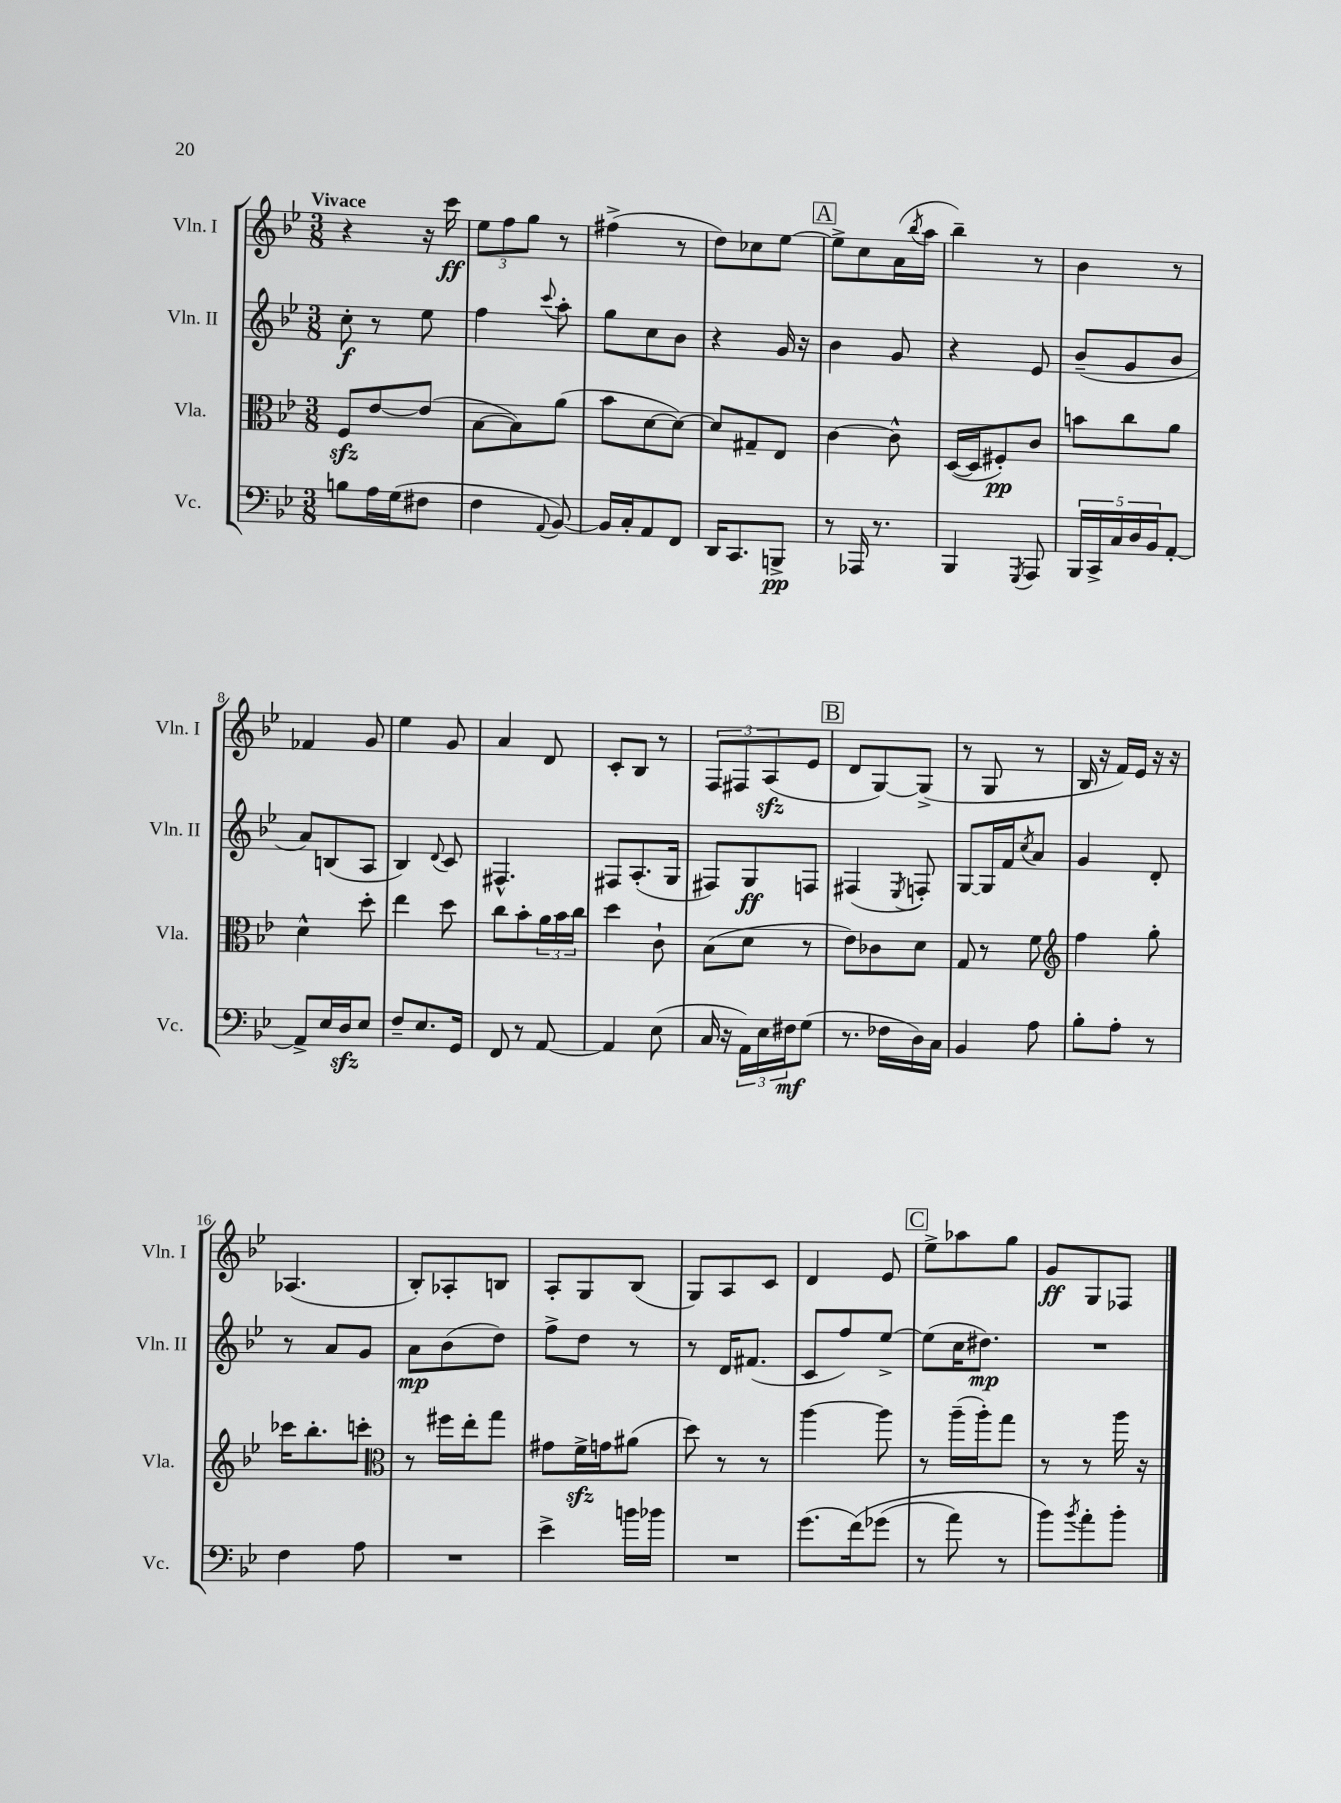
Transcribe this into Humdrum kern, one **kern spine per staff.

**kern	**dynam	**kern	**dynam	**kern	**dynam	**kern	**dynam
*part4	*part4	*part3	*part3	*part2	*part2	*part1	*part1
*staff4	*staff4	*staff3	*staff3	*staff2	*staff2	*staff1	*staff1
*I"Vc.	*	*I"Vla.	*	*I"Vln. II	*	*I"Vln. I	*
*I'Vc.	*	*I'Vla.	*	*I'Vln. II	*	*I'Vln. I	*
*clefF4	*	*clefC3	*	*clefG2	*	*clefG2	*
*k[b-e-]	*	*k[b-e-]	*	*k[b-e-]	*	*k[b-e-]	*
*M3/8	*	*M3/8	*	*M3/8	*	*M3/8	*
=1	=1	=1	=1	=1	=1	=1	=1
!	!	!	!	!	!	!LO:TX:a:B:t=Vivace	!
8Bn\L	.	8Fzz/L	.	8cc'\	f	4r	.
16A\L	.	[8e-/	.	8r	.	.	.
(16G\J	.	.	.	.	.	.	.
8F#X\J	.	(8e-/J]	.	8ee-\	.	16r	.
.	.	.	.	.	.	16ccc\	ff
=2	=2	=2	=2	=2	=2	=2	=2
4F\	.	[8B-\L	.	4ff\	.	12ee-\L	.
.	.	.	.	.	.	12ff\	.
.	.	8B-\])	.	.	.	.	.
.	.	.	.	.	.	12gg\J	.
8qqAA/	.	.	.	8qqccc/	.	.	.
[8BB-/)	.	(8a\J	.	8aa'\	.	8r	.
=3	=3	=3	=3	=3	=3	=3	=3
16BB-/LL]	.	8b-\L	.	8gg\L	.	(4ff#X^\	.
16C'/J	.	.	.	.	.	.	.
8AA/	.	[8d\	.	8cc\	.	.	.
8FF/J	.	8d\J_)	.	8b-\J	.	8r	.
=4	=4	=4	=4	=4	=4	=4	=4
16DD/KL	.	8d/L]	.	4r	.	8dd\L)	.
8.CC/	.	.	.	.	.	.	.
.	.	8G#X~/	.	.	.	8cc-X\	.
8BBBn^/J	pp	8E-/J	.	16g/	.	[8ee-\J	.
.	.	.	.	16r	.	.	.
!!LO:REH:place=s1:t=A
=5	=5	=5	=5	=5	=5	=5	=5
8r	.	[4c\	.	4b-\	.	8ee-^\L]	.
16AAA-X/	.	.	.	.	.	8cc\	.
8.r	.	.	.	.	.	.	.
.	.	8c^^\]	.	8g/	.	(16a\L	.
.	.	.	.	.	.	8qbb-/	.
.	.	.	.	.	.	16aa\JJ	.
=6	=6	=6	=6	=6	=6	=6	=6
4BBB-/	.	([16D/LL	.	4r	.	4bb-~\)	.
.	.	16D/J]	.	.	.	.	.
.	.	8F#X'/)	pp	.	.	.	.
8qGGG/	.	.	.	.	.	.	.
8AAA/	.	8c/J	.	8e-/	.	8r	.
=7	=7	=7	=7	=7	=7	=7	=7
20BBB-/LL	.	8bn\L	.	(8b-~/L	.	4b-\	.
20CC^/	.	.	.	.	.	.	.
20C/	.	.	.	.	.	.	.
.	.	8cc\	.	8g/	.	.	.
20D/	.	.	.	.	.	.	.
20BB-/J	.	.	.	.	.	.	.
[8AA'/J	.	8a\J	.	8b-/J	.	8r	.
!!LO:LB:g=z
=8	=8	=8	=8	=8	=8	=8	=8
8AA^/L]	.	4d^^\	.	8a/L)	.	4f-X/	.
16E-/L	.	.	.	(8Bn/	.	.	.
16Dzz/J	.	.	.	.	.	.	.
8E-/J	.	8dd'\	.	8A/J	.	8g/	.
=9	=9	=9	=9	=9	=9	=9	=9
8F~/L	.	4ee-\	.	4B-/)	.	4ee-\	.
8.E-/	.	.	.	.	.	.	.
.	.	.	.	8qqd/	.	.	.
.	.	8dd\	.	8c/	.	8g/	.
16GG/Jk	.	.	.	.	.	.	.
=10	=10	=10	=10	=10	=10	=10	=10
8FF/	.	8cc\L	.	4.F#X^^/	.	4a/	.
8r	.	8b-'\	.	.	.	.	.
[8AA/	.	24a\L	.	.	.	8d/	.
.	.	24b-\	.	.	.	.	.
.	.	24cc\JJ	.	.	.	.	.
=11	=11	=11	=11	=11	=11	=11	=11
4AA/]	.	4dd\	.	8F#X/L	.	8c'/L	.
.	.	.	.	(8.A'/	.	8B-/J	.
(8E-\	.	8c`\	.	.	.	8r	.
.	.	.	.	16G/Jk	.	.	.
=12	=12	=12	=12	=12	=12	=12	=12
16C/	.	(8B-\L	.	8F#X/L)	.	12F/L	.
16r	.	.	.	.	.	.	.
.	.	.	.	.	.	12F#X/	.
24AA\LL)	.	8d\J	.	8G/	ff	.	.
24E-\	.	.	.	.	.	(12Azz/	.
24F#X\J	mf	.	.	.	.	.	.
(8G\J	.	8r	.	8Fn/J	.	8e-/J	.
!!LO:REH:place=s1:t=B
=13	=13	=13	=13	=13	=13	=13	=13
8.r	.	8e-\L)	.	(4F#X/	.	8d/L	.
.	.	8c-X\	.	.	.	[8G/)	.
16F-X\LL	.	.	.	.	.	.	.
.	.	.	.	8qE-/	.	.	.
16D\)	.	8d\J	.	8Fn'/)	.	(8G^/J]	.
16C\JJ	.	.	.	.	.	.	.
=14	=14	=14	=14	=14	=14	=14	=14
4BB-/	.	8G/	.	[8G/L	.	8r	.
.	.	8r	.	16G/L]	.	8G/	.
.	.	.	.	16f/J	.	.	.
.	.	.	.	8qcc/	.	.	.
8A\	.	8f\	.	8a/J	.	8r	.
=15	=15	=15	=15	=15	=15	=15	=15
*	*	*clefG2	*	*	*	*	*
8B-'\L	.	4ff\	.	4g/	.	16B-/	.
.	.	.	.	.	.	16r	.
8A'\J	.	.	.	.	.	16f/LL)	.
.	.	.	.	.	.	16e-/JJ	.
8r	.	8gg'\	.	8d'/	.	16r	.
.	.	.	.	.	.	16r	.
!!LO:LB:g=z
=16	=16	=16	=16	=16	=16	=16	=16
4F\	.	16ccc-X\KL	.	8r	.	(4.A-X/	.
.	.	8.bb-'\	.	.	.	.	.
.	.	.	.	8a/L	.	.	.
8A\	.	8cccn'\J	.	8g/J	.	.	.
=17	=17	=17	=17	=17	=17	=17	=17
*	*	*clefC3	*	*	*	*	*
4.r	.	8r	.	8a\L	mp	8B-'/L)	.
.	.	16ff#X\LL	.	(8b-\	.	8A-X'/	.
.	.	16ee-'\J	.	.	.	.	.
.	.	8gg\J	.	8dd\J)	.	8Bn/J	.
=18	=18	=18	=18	=18	=18	=18	=18
4e-^\	.	8g#X\L	.	8ff^\L	.	8A'/L	.
.	.	16fzz^\L	.	8dd\J	.	8G/	.
.	.	16gn\J	.	.	.	.	.
16bn\LL	.	(8a#X\J	.	8r	.	(8B-/J	.
16b-X\JJ	.	.	.	.	.	.	.
=19	=19	=19	=19	=19	=19	=19	=19
4.r	.	8dd\)	.	8r	.	8G/L)	.
.	.	8r	.	16d/KL	.	8A/	.
.	.	.	.	(8.f#X/J	.	.	.
.	.	8r	.	.	.	8c/J	.
=20	=20	=20	=20	=20	=20	=20	=20
(8.g\L	.	[4aa\	.	8c/L	.	4d/	.
.	.	.	.	8ff/)	.	.	.
(16f\k)	.	.	.	.	.	.	.
(8g-X\J	.	8aa\]	.	[8ee-^/J	.	8e-/	.
!!LO:REH:place=s1:t=C
=21	=21	=21	=21	=21	=21	=21	=21
8r	.	8r	.	(8ee-\L]	.	8ee-^\L	.
8a\)	.	(16aa~\LL	.	16cc\K	.	8aa-X\	.
.	.	16aa'\J)	.	8.dd#X\J)	mp	.	.
8r	.	8gg\J	.	.	.	8gg\J	.
=22	=22	=22	=22	=22	=22	=22	=22
8b-\L)	.	8r	.	4.r	.	8g/L	ff
8qb-/	.	.	.	.	.	.	.
8a'\	.	8r	.	.	.	8G/	.
8b-'\J	.	16aa\	.	.	.	8F-X/J	.
.	.	16r	.	.	.	.	.
==	==	==	==	==	==	==	==
*-	*-	*-	*-	*-	*-	*-	*-
